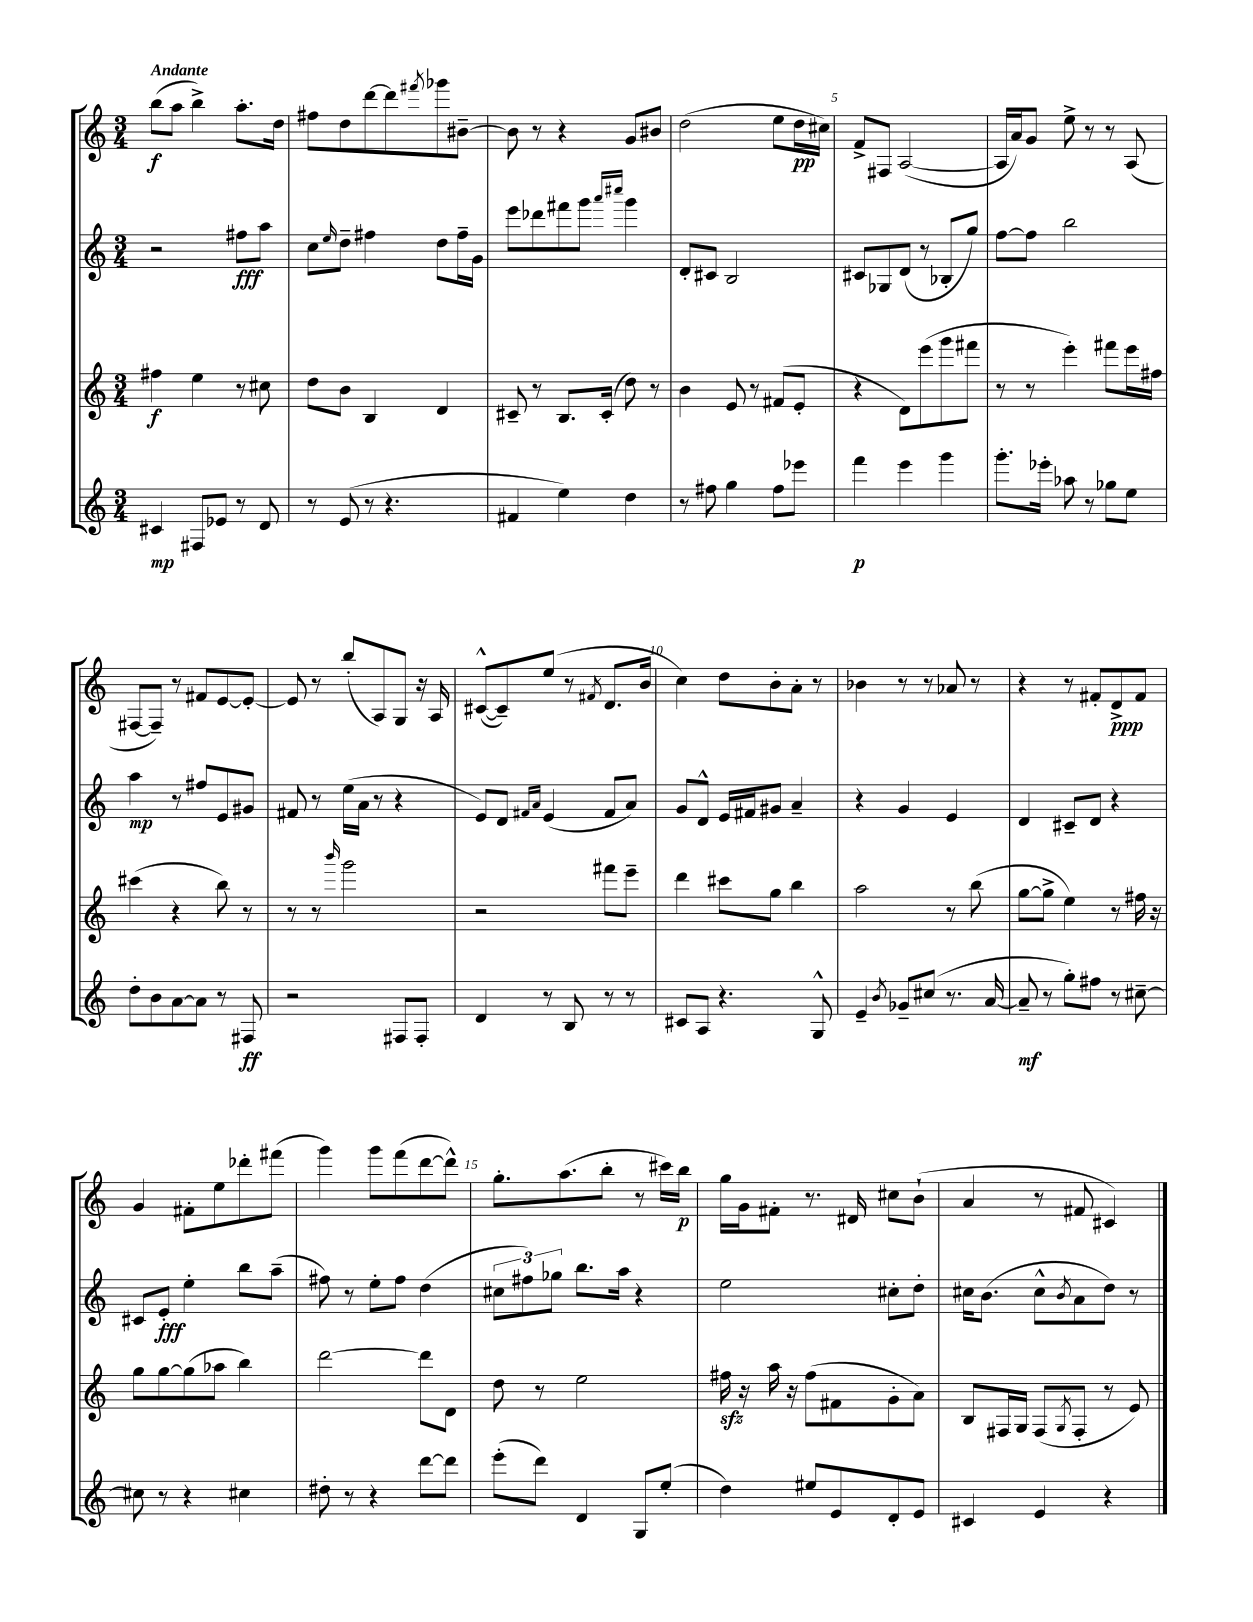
<<
\new StaffGroup <<
\new Staff = "s0" {
    \clef treble \key c \major \numericTimeSignature \time 3/4 \tempo "Andante"
    b''8\f( a''8 b''4->) a''8.-. d''16 |
    fis''8 d''8 d'''8~ d'''8 \acciaccatura { fis'''8 } ges'''8 bis'8~-- |
    bis'8 r8 r4 g'8 bis'8 |
    d''2( e''8 d''16\pp cis''16) |
    f'8-> fis8 a2~( |
    a16 a'16) g'8 e''8-> r8 r8 a8( |
    fis8~ fis8--) r8 fis'8 e'8~ e'8~-. |
    e'8 r8 b''8-.( a8) g8 r16 a16 |
    cis'8~-^( cis'8--) e''8( r8 \acciaccatura { fis'8 } d'8. b'16 |
    c''4) d''8 b'8-. a'8-. r8 |
    bes'4 r8 r8 aes'8 r8 |
    r4 r8 fis'8-. d'8->\ppp fis'8 |
    g'4 fis'8-. e''8 des'''8-. fis'''8( |
    g'''4) g'''8 f'''8( d'''8~ d'''8-^) |
    g''8.-. a''8.( b''8-. r8 cis'''16) b''16\p |
    g''16 g'16 fis'8-. r8. dis'16 cis''8 b'8-!( |
    a'4 r8 fis'8 cis'4) \bar "|." |
}
\new Staff = "s1" {
    \clef treble \key c \major \numericTimeSignature \time 3/4
    r2 fis''8\fff a''8 |
    c''8 \grace { e''16 } d''8-- fis''4 d''8 fis''16-- g'16 |
    e'''8 des'''8 fis'''8 g'''8 \grace { a'''16 cis''''16 } g'''4 |
    d'8-. cis'8 b2 |
    cis'8 ges8 d'8( r8 bes8-. g''8) |
    f''8~ f''8 b''2 |
    a''4\mp r8 fis''8 e'8 gis'8 |
    fis'8 r8 e''16( a'16 r8 r4 |
    e'8) d'8 \grace { fis'16 a'16 } e'4( fis'8 a'8) |
    g'8 d'8-^ e'16 fis'16 gis'8 a'4-- |
    r4 g'4 e'4 |
    d'4 cis'8-- d'8 r4 |
    cis'8 e'8-.\fff e''4-. b''8 a''8--( |
    fis''8) r8 e''8-. fis''8 d''4( |
    \tuplet 3/2 { cis''8 fis''8) ges''8 } b''8. a''16 r4 |
    e''2 cis''8-. d''8-. |
    cis''16 b'8.( cis''8-^ \acciaccatura { b'8 } a'8 d''8) r8 \bar "|." |
}
\new Staff = "s2" {
    \clef treble \key c \major \numericTimeSignature \time 3/4
    fis''4\f e''4 r8 cis''8 |
    d''8 b'8 b4 d'4 |
    cis'8-- r8 b8. cis'16-.( d''8) r8 |
    b'4 e'8 r8 fis'8( e'8-. |
    r4 d'8) e'''8( g'''8 fis'''8 |
    r8 r8 e'''4-.) fis'''8 e'''16 fis''16 |
    cis'''4( r4 b''8) r8 |
    r8 r8 \grace { b'''16 } g'''2 |
    r2 fis'''8 e'''8-- |
    d'''4 cis'''8 g''8 b''4 |
    a''2 r8 b''8( |
    g''8~ g''8-> e''4) r8 fis''16 r16 |
    g''8 g''8~ g''8( aes''8 b''4) |
    d'''2~ d'''8 d'8 |
    d''8 r8 e''2 |
    fis''16\sfz r16 a''16 r16 fis''8( fis'8 g'8-. a'8) |
    b8 fis16 g16 fis8( \acciaccatura { g8 } fis8-. r8 e'8) \bar "|." |
}
\new Staff = "s3" {
    \clef treble \key c \major \numericTimeSignature \time 3/4
    cis'4\mp fis8 ees'8 r8 d'8 |
    r8 e'8( r8 r4. |
    fis'4 e''4) d''4 |
    r8 fis''8 g''4 fis''8 ees'''8 |
    f'''4\p e'''4 g'''4 |
    g'''8.-. ees'''16-. aes''8 r8 ges''8 e''8 |
    d''8-. b'8 a'8~ a'8 r8 fis8\ff |
    r2 fis8 fis8-. |
    d'4 r8 b8 r8 r8 |
    cis'8 a8 r4. g8-^ |
    e'4-- \acciaccatura { b'8 } ges'8-- cis''8( r8. a'16~ |
    a'8--\mf r8 g''8-.) fis''8 r8 cis''8~-- |
    cis''8 r8 r4 cis''4 |
    dis''8-. r8 r4 d'''8~ d'''8 |
    e'''8-.( d'''8) d'4 g8 e''8-.( |
    d''4) eis''8 e'8 d'8-. e'8 |
    cis'4 e'4 r4 \bar "|." |
}
>>
>>
\layout { \context { \Score \override BarNumber.break-visibility = ##(#f #t #t) barNumberVisibility = #(every-nth-bar-number-visible 5) } }
